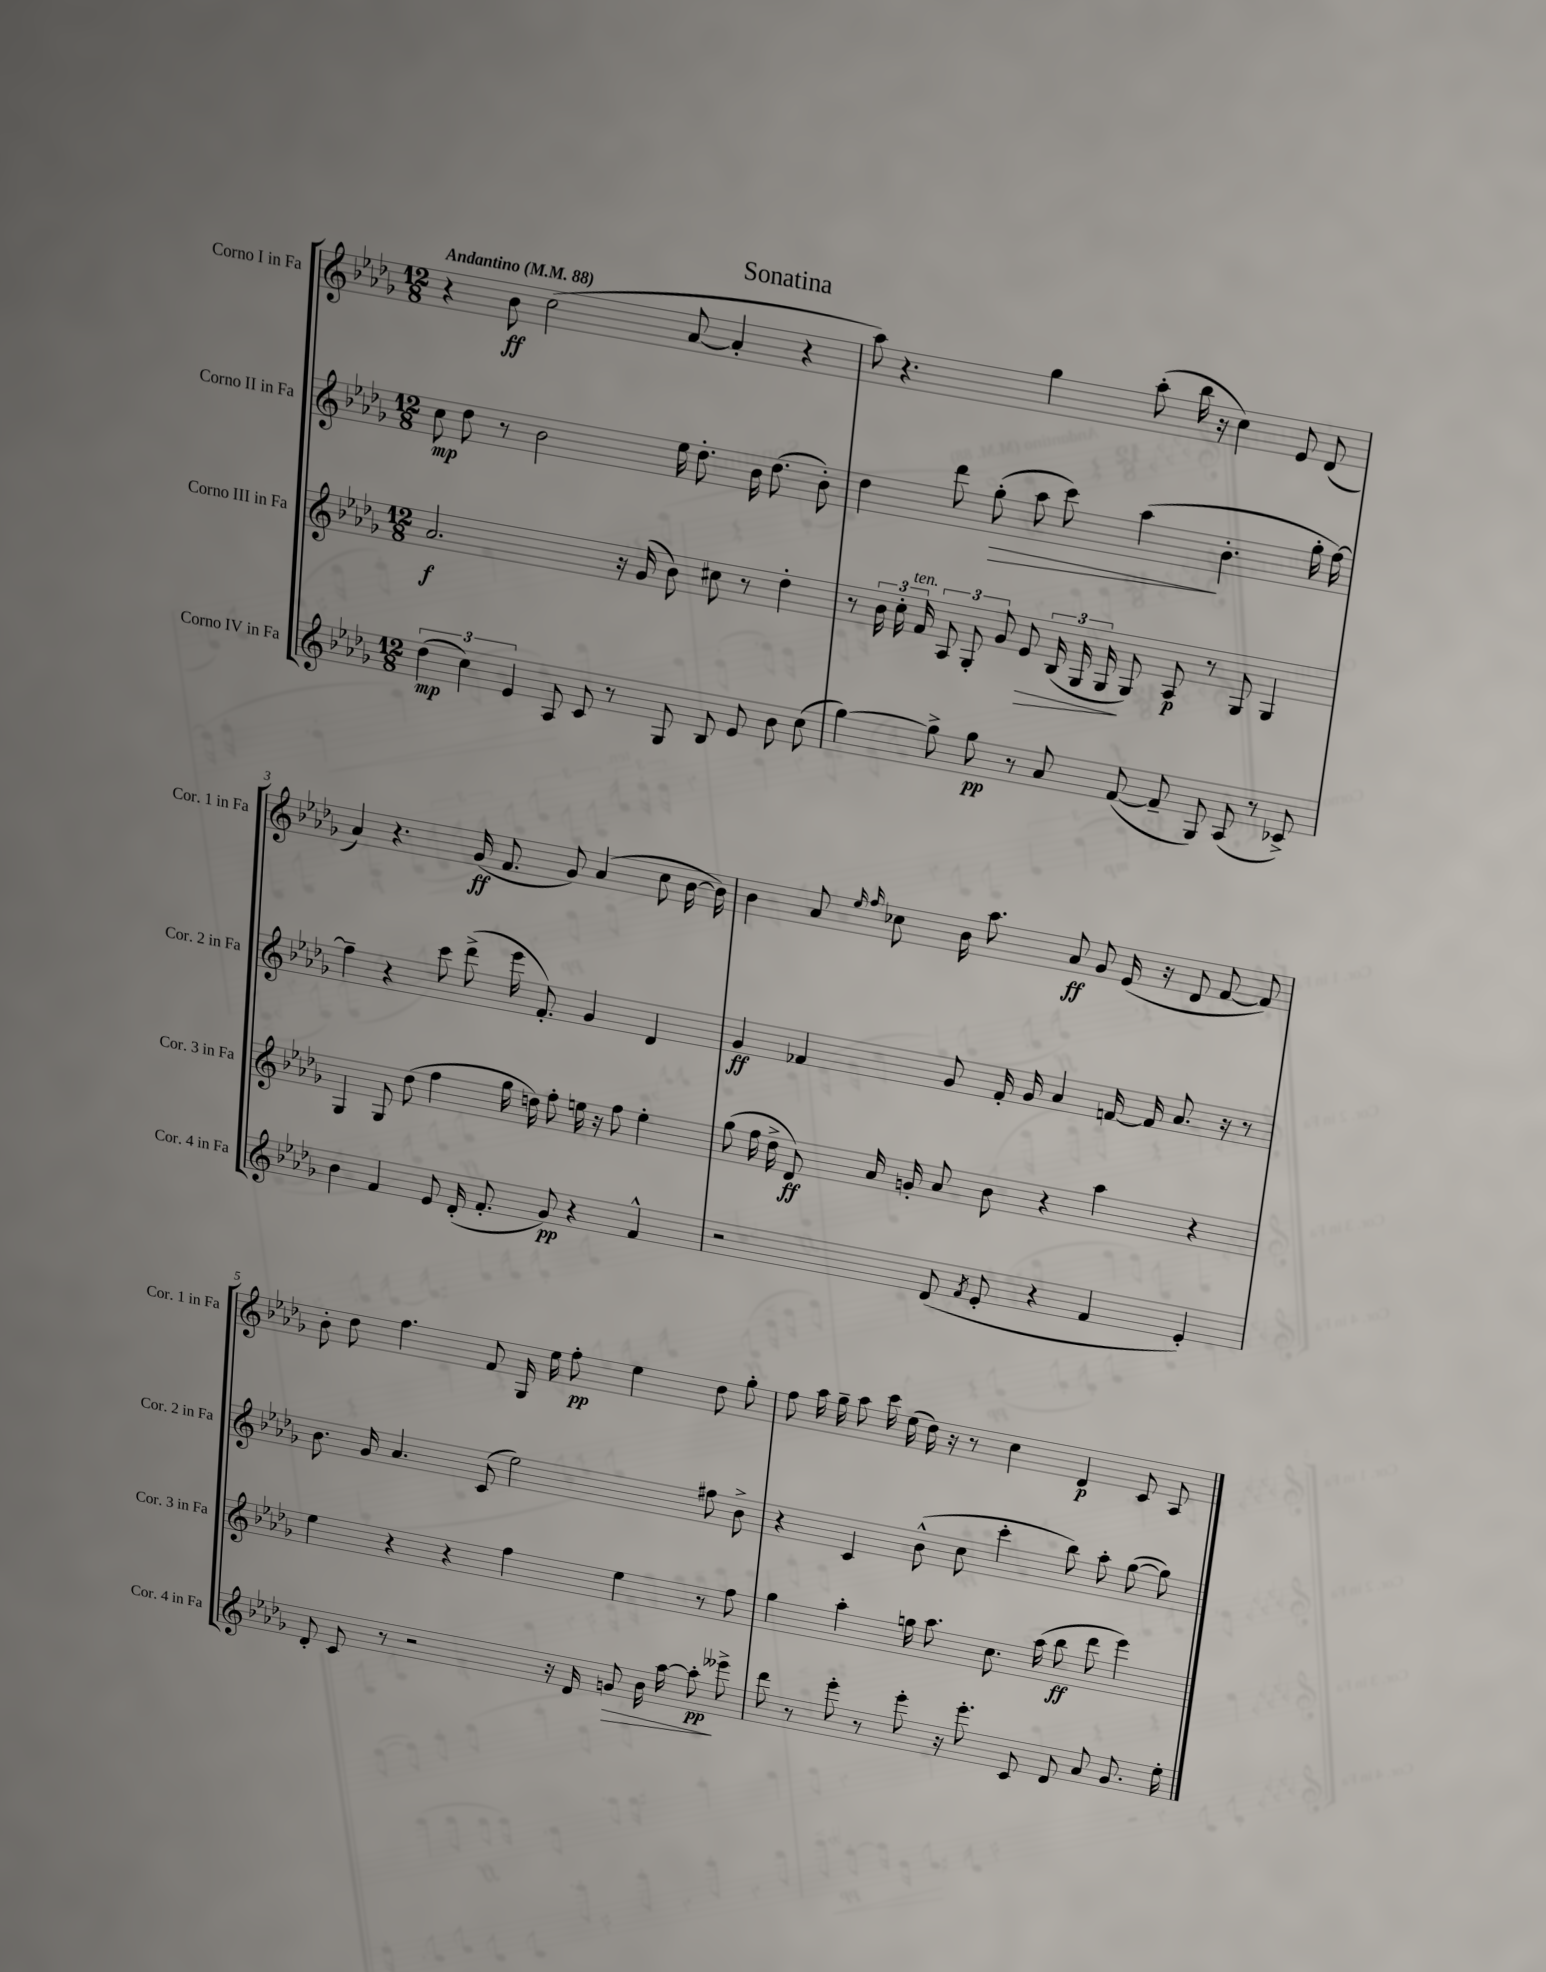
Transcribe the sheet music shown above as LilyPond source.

\header { title = "Sonatina" }
<<
\new StaffGroup <<
\new Staff = "s0" \with { instrumentName = "Corno I in Fa" shortInstrumentName = "Cor. 1 in Fa" } {
    \clef treble \key des \major \numericTimeSignature \time 12/8 \tempo "Andantino" 4 = 88
    \autoBeamOff r4 bes'8\ff c''2( aes'8~ aes'4-. r4 |
    aes''8) r4. ges''4 aes''8-.( bes''16 r16 c''4) ees'8 des'8( |
    aes'4) r4. ges'16\ff( f'8. ges'8) aes'4( c''8 bes'16~ bes'16) |
    bes'4 aes'8 \grace { ees''16 f''16 } ces''8 bes'16 aes''8. aes'8\ff ges'8 ees'16( r16 des'8 f'8~ f'8) |
    bes'8-. des''8 f''4. f'8 ges16 ees''16 f''8-.\pp ees''4 des''8 ges''8-. |
    f''8 aes''16 ges''16-- aes''8 c'''16 ees''16( des''16) r16 r8 c''4 des'4\p c'8 aes8 \bar "|." |
}
\new Staff = "s1" \with { instrumentName = "Corno II in Fa" shortInstrumentName = "Cor. 2 in Fa" } {
    \clef treble \key des \major \numericTimeSignature \time 12/8
    \autoBeamOff c''8\mp des''8 r8 bes'2 ees''16 des''8.-. bes'16 des''8.( bes'8-.) |
    des''4 des'''8 ges''8-.\>( aes''8 c'''8) aes''4\!( bes'4.-. ges''16-. f''16~) |
    f''4-- r4 c'''8 des'''8->( ees'''16 f'8.-.) ges'4 des'4 |
    ges'4\ff fes'4 ges'8 fes'16-. ges'16 aes'4 f'16~ f'16 aes'8. r16 r8 |
    bes'8. ges'16 aes'4. c'8( ees''2) fis''8 bes'8-> |
    r4 c'4 bes'8-^( c''8 c'''4-. bes''8) aes''8-. ges''8~( ges''8) \bar "|." |
}
\new Staff = "s2" \with { instrumentName = "Corno III in Fa" shortInstrumentName = "Cor. 3 in Fa" } {
    \clef treble \key des \major \numericTimeSignature \time 12/8
    \autoBeamOff aes'2.\f r16 ges'16( bes'8) cis''8 r8 des''4-. |
    r8 \tuplet 3/2 { bes'16 c''16-. f'16^\markup { \italic "ten." } } \tuplet 3/2 { aes8 ges8-. ges'8 } ees'8\> \tuplet 3/2 { bes16( ges16 ges16\! } ges8) aes8\p r8 ges8 ges4 |
    ges4 ges8 des''8( f''4 ges''16 d''16) f''8-. e''16 r16 f''8 e''4-. |
    ges''8( f''16 des''16-> des'8\ff) aes'16 g'16-. aes'8 bes'8 r4 aes''4 r4 |
    ees''4 r4 r4 f''4 ees''4 r8 f''8 |
    ges''4 aes''4-. g''16 aes''8. c''8. aes''16( bes''8\ff des'''8 ees'''4) \bar "|." |
}
\new Staff = "s3" \with { instrumentName = "Corno IV in Fa" shortInstrumentName = "Cor. 4 in Fa" } {
    \clef treble \key des \major \numericTimeSignature \time 12/8
    \autoBeamOff \tuplet 3/2 { des''4\mp( c''4) ees'4 } aes8 c'8 r8 ges8 bes8 ees'8 bes'8 c''8( |
    ges''4~) ges''8-> ges''8\pp r8 aes'8 f'8~( f'8-- ges8) aes8( r8 ces'8->) |
    bes'4 f'4 ees'8 des'16-.( f'8.-. ges'8\pp) r4 f'4-^ |
    r2 des'8( \acciaccatura { f'8 } ees'8-. r4 f'4 ees'4-.) |
    des'8-. c'8 r8 r2 r16 des'16 g'8\> bes'16 aes''16~ aes''8-.\pp\! eeses'''8-> |
    des'''8 r8 ees'''8-. r8 ees'''8-. r16 ees'''8.-. c'8 des'8 aes'8 ges'8. ees''16-. \bar "|." |
}
>>
>>
